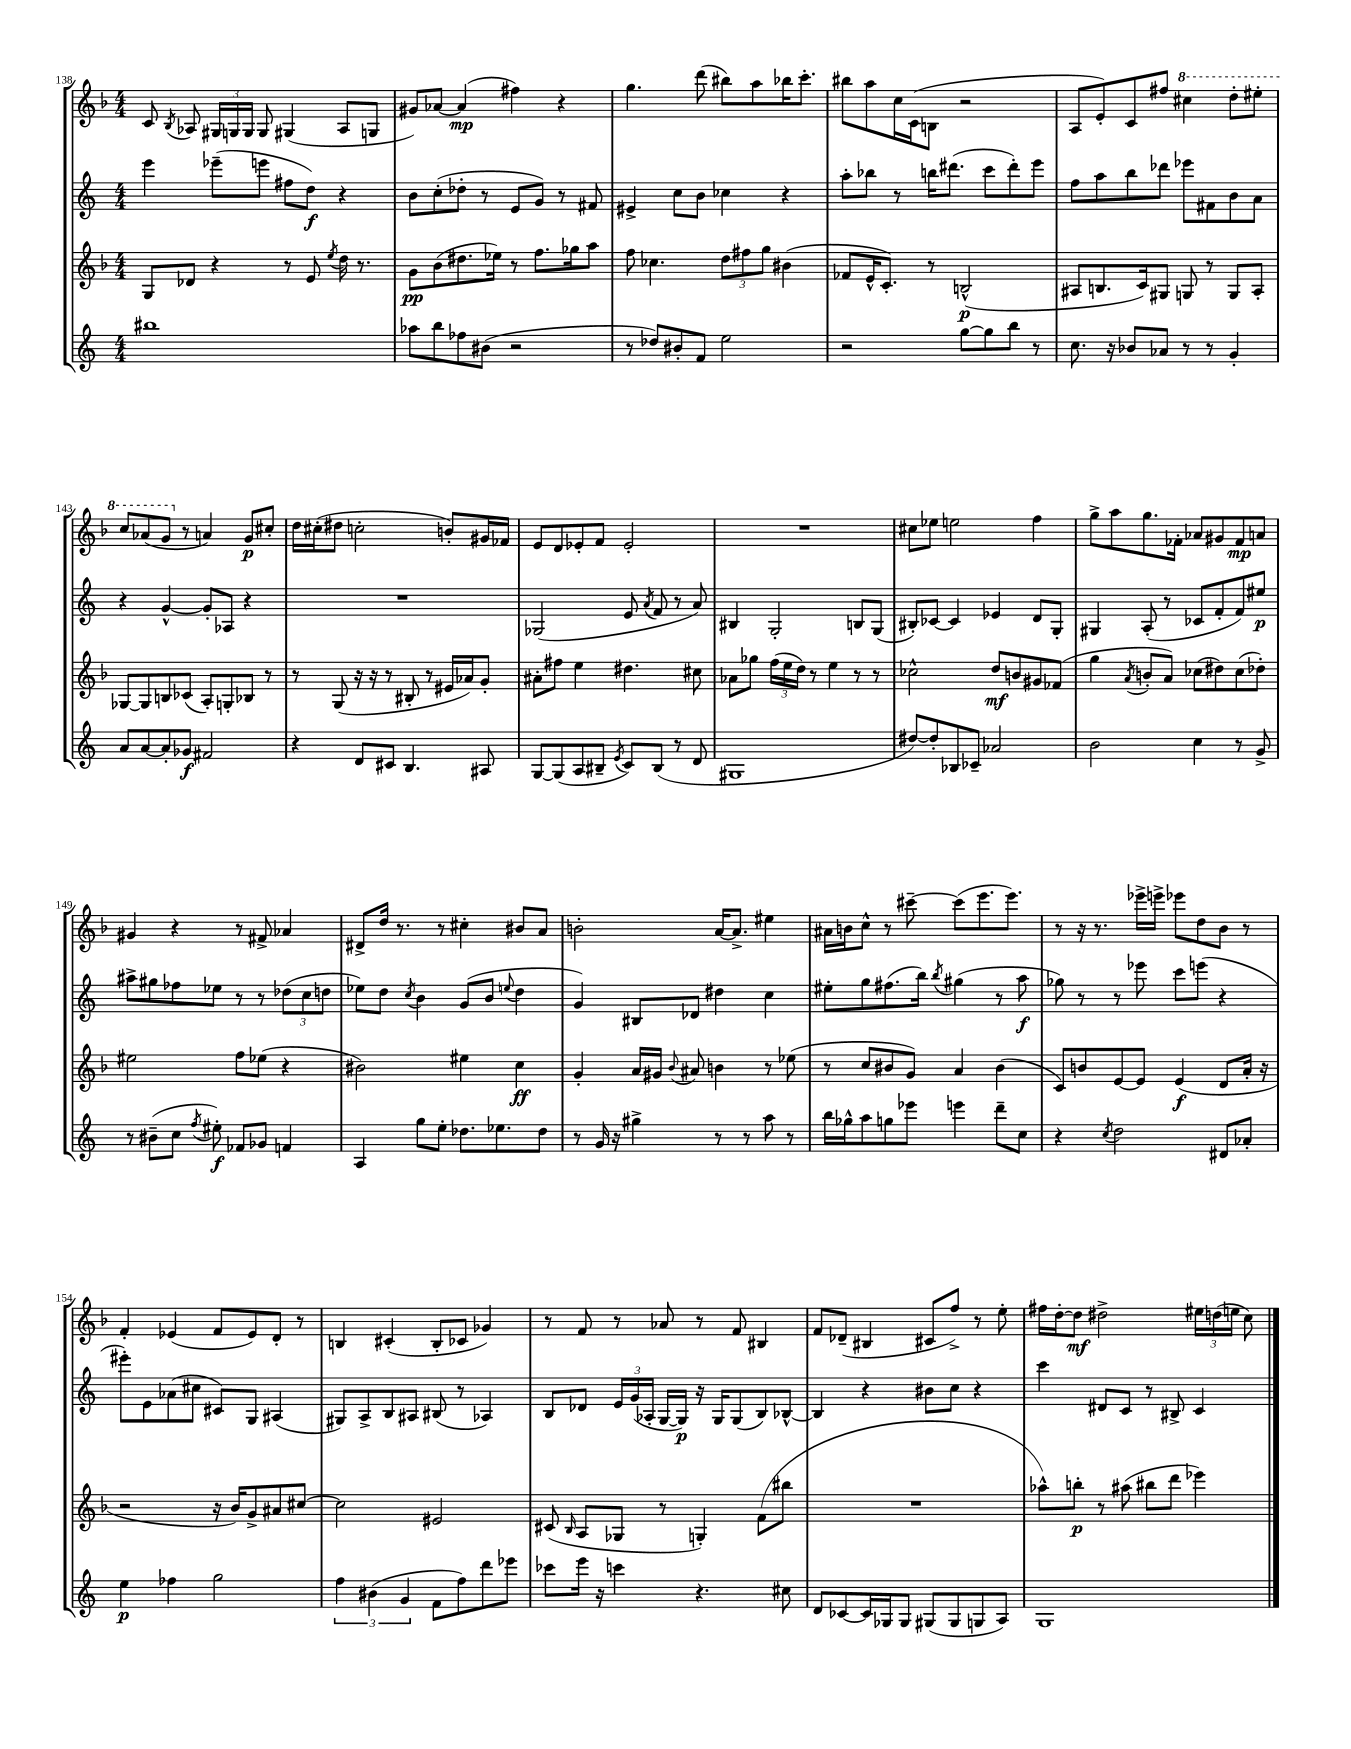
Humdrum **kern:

**kern	**kern	**kern	**kern
*staff4	*staff3	*staff2	*staff1
*clefG2	*clefG2	*clefG2	*clefG2
*k[]	*k[b-]	*k[]	*k[b-]
*M4/4	*M4/4	*M4/4	*M4/4
1bb#	8G	4eee	8c
.	.	.	8qB-
.	8d-	.	8A-
.	4r	(8eee-~	24G#
.	.	.	24G
.	.	.	24G
.	.	8eee	8G
.	8r	8ff#	(4G#
.	8e	8dd)	.
.	8qee	.	.
.	16dd	4r	8A-
.	8.r	.	.
.	.	.	8G
=	=	=	=
8aa-	8g	8b	8g#)
8bb	(8b-	(8cc'	[8a-
8ff-	8.dd#	8dd-'	(4a-]
(8b#	.	8r	.
.	16ee-)	.	.
2r	8r	8e	4ff#)
.	8.ff	8g)	.
.	.	8r	4r
.	16gg-	.	.
.	8aa	8f#	.
=	=	=	=
8r	8ff	4e#^	4.gg
8dd-)	4.cc-	.	.
8b#'	.	8cc	.
8f	.	8b	(8ddd
2ee	12dd	4cc-	8bb#)
.	12ff#	.	.
.	.	.	8aa
.	12gg	.	.
.	(4b#	4r	16bb-
.	.	.	8.ccc'
=	=	=	=
2r	8f-	8aa'	8bb#
.	16e^^	8bb-	8aa
.	8.c')	.	.
.	.	8r	16cc
.	.	.	(16c
.	8r	16bb	8B
.	.	(8.ddd#	.
[8gg	(2B^^	.	2r
8gg]	.	8ccc	.
8bb	.	8ddd#')	.
8r	.	8eee	.
=	=	=	=
8.cc	8A#	8ff	8A
.	8.B	8aa	8e')
16r	.	.	.
8b-	.	8bb	8c
.	16c)	.	.
8a-	8G#	8ddd-	8ff#
8r	8G	8eee-	4ccc#
8r	8r	8f#	.
4g'	8G	8b	8ddd'
.	8A#'	8a	8eee#'
=	=	=	=
8a	[8G-	4r	8ccc
[8a	8G-]	.	(8aa-
8a']	8B	[4g^^	8gg
8g-	(8c-	.	8r
2f#	8A')	8g']	4a)
.	8G'	8A-	.
.	8B-	4r	8g
.	8r	.	8cc#'
=	=	=	=
4r	8r	1r	16dd
.	.	.	(16cc#'
.	(8G	.	8dd#
8d	16r	.	2cc'
.	16r	.	.
8c#	8r	.	.
4.B	8B#'	.	.
.	8r	.	.
.	16e#	.	8b')
.	16a-)	.	.
8A#	8g'	.	16g#
.	.	.	16f-
=	=	=	=
[8G	8a#'	(2G-	8e
(8G]	8ff#	.	8d
8A	4ee	.	8e-'
8B#~	.	.	8f
8qe	.	.	.
8c)	4.dd#	8e	2e-'
.	.	8qa	.
(8B#	.	8f	.
8r	.	8r	.
8d	8cc#	8a)	.
=	=	=	=
1G#	8a-	4B#	1r
.	8gg-	.	.
.	(24ff	2G'	.
.	24ee	.	.
.	24dd)	.	.
.	8r	.	.
.	4ee	.	.
.	8r	8B	.
.	8r	(8G	.
=	=	=	=
[8dd#)	2cc-^^	8B#')	8cc#
8dd#']	.	[8c-	8ee-
8B-	.	4c-]	2ee
8c-~	.	.	.
2a-	8dd	4e-	.
.	8b	.	.
.	8g#	8d	4ff
.	(8f-	8G'	.
=	=	=	=
2b	4gg	4G#	8gg^
.	.	.	8aa
.	8qa	.	.
.	8b'	(8A'	8.gg
.	8a)	8r	.
.	.	.	16f-'
4cc	(8cc-	8c-	8a-
.	8dd#)	8f'	8g#
8r	(8cc-	8f)	8f-
8g^	8dd-')	8ee#	8a
=	=	=	=
8r	2ee#	8aa#^	4g#
(8b#~	.	8gg#	.
8cc	.	8ff-	4r
8qff	.	.	.
8ee#')	.	8ee-	.
8f-	8ff	8r	8r
8g-	(8ee-	8r	8f#^
4f	4r	(12dd-	4a-
.	.	12cc	.
.	.	12dd	.
=	=	=	=
4A	2b#)	8ee-)	8d#^
.	.	8dd	16dd
.	.	.	8.r
.	.	8qcc	.
8gg	.	4b	.
8ee'	.	.	8r
8.dd-	4ee#	(8g	4cc#'
.	.	8b	.
8.ee-	.	.	.
.	.	8qqee	.
.	4cc	4dd	8b#
8dd-	.	.	8a
=	=	=	=
8r	4g'	4g)	2b'
16g	.	.	.
16r	.	.	.
4gg#^	16a	8B#	.
.	16g#	.	.
.	8qqb-	.	.
.	8a#	8d-	.
8r	4b	4dd#	[16a
.	.	.	8.a^]
8r	.	.	.
8aa	8r	4cc	4ee#
8r	(8ee-	.	.
=	=	=	=
16bb	8r	8ee#'	16a#
16gg-^^	.	.	16b
8aa	8cc	8gg	8cc^^
8gg	8b#	(8.ff#	8r
8eee-	8g)	.	[8ccc#~
.	.	16bb)	.
.	.	8qbb	.
4eee	4a	(4gg#	(8ccc#]
.	.	.	8.eee
8ddd~	(4b#	8r	.
.	.	.	8.eee)
8cc	.	8aa	.
=	=	=	=
4r	8c)	8gg-)	8r
.	8b	8r	16r
.	.	.	8.r
8qcc	.	.	.
2dd	[8e	8r	.
.	8e]	8eee-	16eee-^
.	.	.	16eee^
.	(4e	8ccc	8eee-
.	.	(8eee	8dd
8d#	8d	4r	8b-
8a-'	16a'	.	8r
.	16r	.	.
=	=	=	=
4ee	2r	8eee#')	4f'
.	.	8e	.
4ff-	.	(8a-	(4e-
.	.	8cc#	.
2gg	16r	8c#)	8f
.	16b-)	.	.
.	8g^	8G	8e-)
.	8a#	(4A#	8d'
.	[8cc#	.	8r
=	=	=	=
6ff	2cc#]	8G#)	4B
.	.	8A^	.
(6b#	.	.	.
.	.	8B	(4c#'
6g	.	.	.
.	.	8A#	.
8f	2e#	(8B#	8B'
8ff)	.	8r	8c-
8ddd	.	4A-)	4g-)
8eee-	.	.	.
=	=	=	=
8ccc-	(8c#	8B	8r
.	16qqB-	.	.
16eee	8A	8d-	8f
16r	.	.	.
4ccc	8G-	24e	8r
.	.	(24g	.
.	.	24A-'	.
.	8r	[16G	8a-
.	.	16G])	.
4.r	4G')	16r	8r
.	.	16G	.
.	.	(8G	8f
.	(8f	8B)	4B#
8cc#	8bb#	[8B-^^	.
=	=	=	=
8d	1r	4B-]	8f
[8c-	.	.	(8d-~
16c-]	.	4r	4B#
16G-	.	.	.
8G-	.	.	.
(8G#	.	8b#	8c#
8G#	.	8cc	8ff^)
8G	.	4r	8r
8A)	.	.	8ee'
=	=	=	=
1G	8aa-^^)	4ccc	16ff#
.	.	.	[16dd'
.	8bb'	.	8dd]
.	8r	8d#	2dd#^
.	(8aa#	8c	.
.	8bb#	8r	.
.	8ddd	8B#^	.
.	4eee-)	4c	24ee#
.	.	.	(24dd
.	.	.	24ee
.	.	.	8cc)
==	==	==	==
*-	*-	*-	*-
